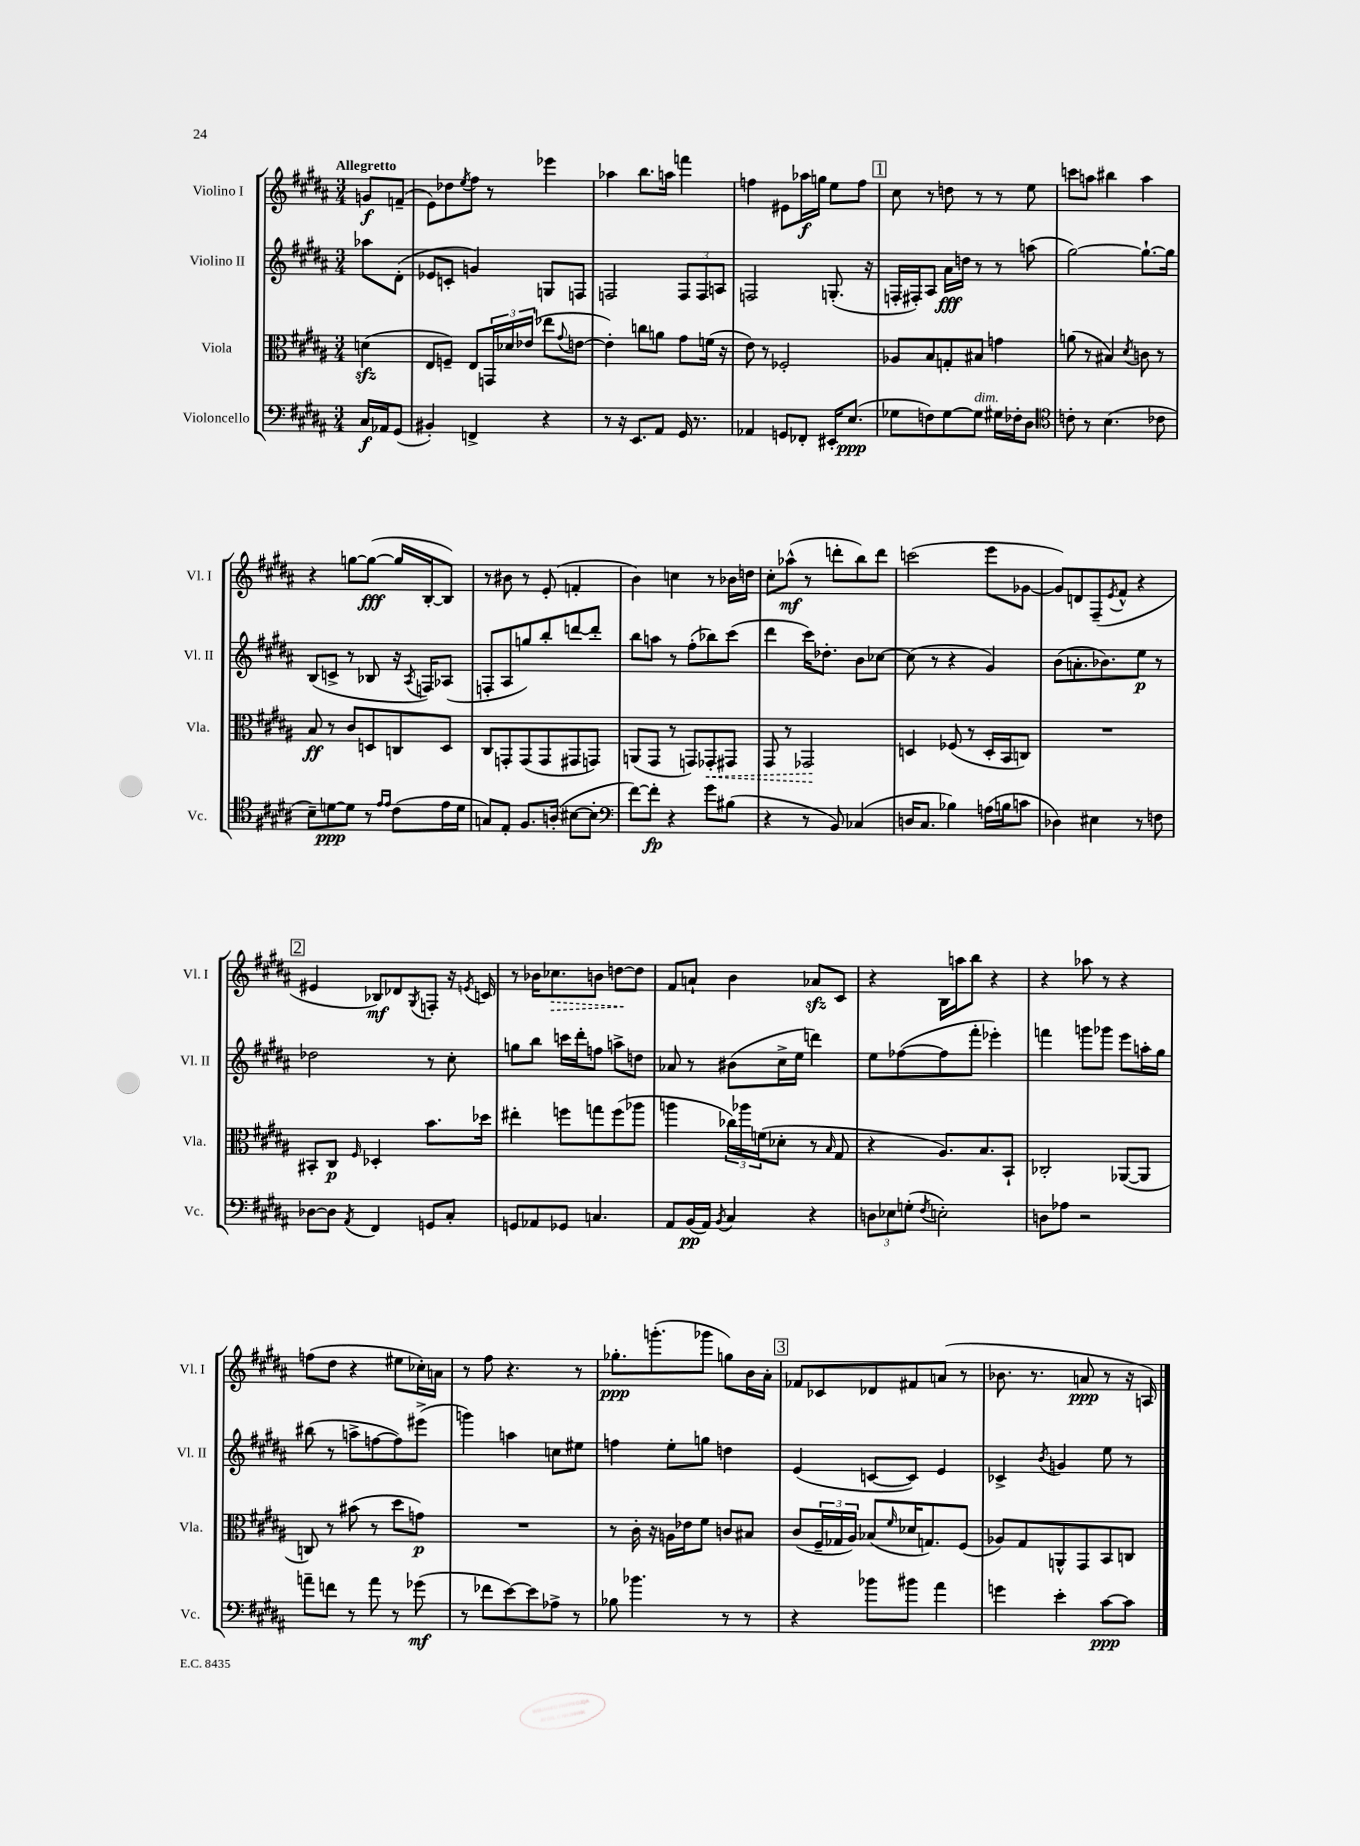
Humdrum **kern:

**kern	**kern	**kern	**kern
*staff4	*staff3	*staff2	*staff1
*clefF4	*clefC3	*clefG2	*clefG2
*k[f#c#g#d#a#]	*k[f#c#g#d#a#]	*k[f#c#g#d#a#]	*k[f#c#g#d#a#]
*M3/4	*M3/4	*M3/4	*M3/4
16C#	(4d	8aa-	8g
16AA-	.	.	.
(8GG#	.	(8d#'	(8f~
=	=	=	=
4BB#')	8E	8e-	8e)
.	8F~)	8c'	8dd-
.	.	.	8qee
4FF^	8E	4g)	8ff#
.	24GG	.	8r
.	24d-	.	.
.	(24e-	.	.
4r	8ee-	8G	4eee-
.	8qqg#	.	.
.	[8e	8F	.
=	=	=	=
8r	4e'])	2F	4aa-
16r	.	.	.
8.EE	.	.	.
.	8cc	.	8.bb
8AA#	8a	.	.
.	.	.	16aa
16GG#	8g#	12F	4fff
8.r	.	.	.
.	.	12F	.
.	(16f	.	.
.	.	12A	.
.	16r	.	.
=	=	=	=
4AA-	8e)	2F	4ff
.	8r	.	.
8GG	2F-'	.	8e#
8FF-'	.	.	16aa-
.	.	.	16gg
16EE#'	.	(8.G'	8ee
(8.E	.	.	.
.	.	.	8ff
.	.	16r	.
=	=	=	=
8G-	8A-	16F'	8cc#
.	.	16F#')	.
8F)	8B	8A#	8r
[8G-	8G'	16a#	8dd
.	.	16dd	.
8G-]	8B#	8r	8r
16G#	4g	8r	8r
16F-'	.	.	.
8D#	.	(8aa	8ee
=	=	=	=
*clefC4	*	*	*
8c'	(8a	[2gg#)	8ccc
8r	8r	.	8aa
(4.B	4B#)	.	4bb#
.	8qd#	.	.
.	8c	8.gg#`_	4aa
8c-	8r	.	.
.	.	16gg#]	.
=	=	=	=
8B~)	8B	(8B	4r
[8d	8r	8c^	.
8d]	8c#	8r	[8gg
8r	8D	8B-	(8gg_
16qqe	.	.	.
16qqe	.	.	.
(8c#	8C	16r	16gg]
.	.	8qA#	.
.	.	16F)	[16B'
16e	8D	(8A-	8B])
16d	.	.	.
=	=	=	=
8G)	8C#	8F'	8r
8E'	8GG'	8A#	8b#
8.F#	(8GG	8gg)	8r
.	8GG	8bb'	(8e'
(16A'	.	.	.
[8B#	8GG#	[8ddd	4f'
8B#']	8GG)	8ddd']	.
=	=	=	=
*clefF4	*	*	*
[8f#)	(8AA	8bb	4b)
8f#']	8GG#	8aa	.
4r	8r	8r	4cc
.	8GG)	(8ff#'	.
8g#	8GG-'	8bb-)	8r
(8B#	8GG#	(8ccc#	16b-
.	.	.	16dd
=	=	=	=
4r	8GG#	4ddd#	8cc#'
.	8r	.	(8aa-^^
8r	2GG-	16ccc#)	8r
.	.	8.dd-'	.
8BB)	.	.	8ddd'
(4C-	.	8b	8bb)
.	.	[8cc-	8ddd
=	=	=	=
16D	4D	(8cc-]	(2ccc
8.C#	.	.	.
.	.	8r	.
4B-)	(8F-	4r	.
.	8r	.	.
(16A	16D'	4g#)	8eee
16B	16BB	.	.
8c	8C)	.	[8g-
=	=	=	=
4D-)	2.r	(8b	8g-])
.	.	8.a'	8d
4E#	.	.	(8F#~
.	.	8.b-)	.
.	.	.	8qe
.	.	.	8f#^^
8r	.	8ee	4r
8F	.	8r	.
=	=	=	=
[8D-	8BB#'	2dd-	4e#
8D-]	8C#	.	.
8qAA#	16qqF#	.	.
4FF#	4D-'	.	8B-)
.	.	.	8d-
.	.	.	8qG#
8GG	8.b	8r	8F'
8C#'	.	8cc#'	16r
.	.	.	8qe
.	16dd-	.	16c
=	=	=	=
8GG	4ee#'	8gg	8r
8AA-	.	8bb	16b-
.	.	.	8.cc-
8GG-	8ff	16ccc	.
.	.	16ddd#'	.
4.C	8gg	8ff	8b
.	(8ff	8aa^	[8dd
.	8aa-	8dd	8dd]
=	=	=	=
8AA#	4aa	8a-	8f#
(16BB	.	8r	8a`
16AA#)	.	.	.
8qBB	.	.	.
4C#	24cc-)	(8b#	4b
.	24aa-	.	.
.	(24f	.	.
.	8d-'	16cc#^	.
.	.	16ee	.
4r	8r	4ddd)	8a-
.	16qqB	.	.
.	8G#	.	8c#
=	=	=	=
12D	4r	8ee	4r
12E-	.	.	.
.	.	([8ff-	.
(12G'	.	.	.
8qF#	.	.	.
2E')	8.A#)	8ff-]	16B
.	.	.	16aa
.	.	8fff#'	8bb
.	8.B	.	.
.	.	4eee-')	4r
.	8BB`	.	.
=	=	=	=
8D	2C-'	4fff	4r
8A-	.	.	.
2r	.	8ggg	8aa-
.	.	8ggg-	8r
.	([8AA-	8eee	4r
.	8AA-]	16aa'	.
.	.	16gg#	.
=	=	=	=
8a~	8C)	(8bb#	(8ff
8f	8r	8r	8dd#
8r	(8b#	8aa^	4r
8a	8r	[8ff	.
8r	8dd#	8ff])	8ee#
(8g-	8g)	(8eee#^	16cc-')
.	.	.	16a
=	=	=	=
8r	2.r	4ggg)	8r
8f-	.	.	8ff#
[8e)	.	4aa	4.r
8e]	.	.	.
8A-^	.	8cc	.
8r	.	8ee#	8r
=	=	=	=
8B-	8r	4ff	8.gg-'
4.b-	16c#'	.	.
.	16r	.	(8.ggg'
.	16A	8ee'	.
.	16e-	.	.
.	8f#	8gg	8ggg-
8r	8c	4dd	8gg)
8r	8B#	.	16b
.	.	.	16a#'
=	=	=	=
4r	(8c#	(4e	8f-
.	24F#~	.	8c-
.	24G-	.	.
.	24A#)	.	.
8b-	(8B-	[8c	8d-
.	16qqf#	.	.
8b#	16d-	8c])	8f#
.	8.G)	.	.
4a#	.	4e	(8a
.	(8F#	.	8r
=	=	=	=
4g	8A-)	4c-^	8.b-
.	8G#	.	.
.	.	.	8.r
.	.	8qb	.
4e'	8AA^^	4g	.
.	8GG#	.	8a
[8c#	8BB	8ee	8r
8c#]	8C	8r	16r
.	.	.	16A)
==	==	==	==
*-	*-	*-	*-
